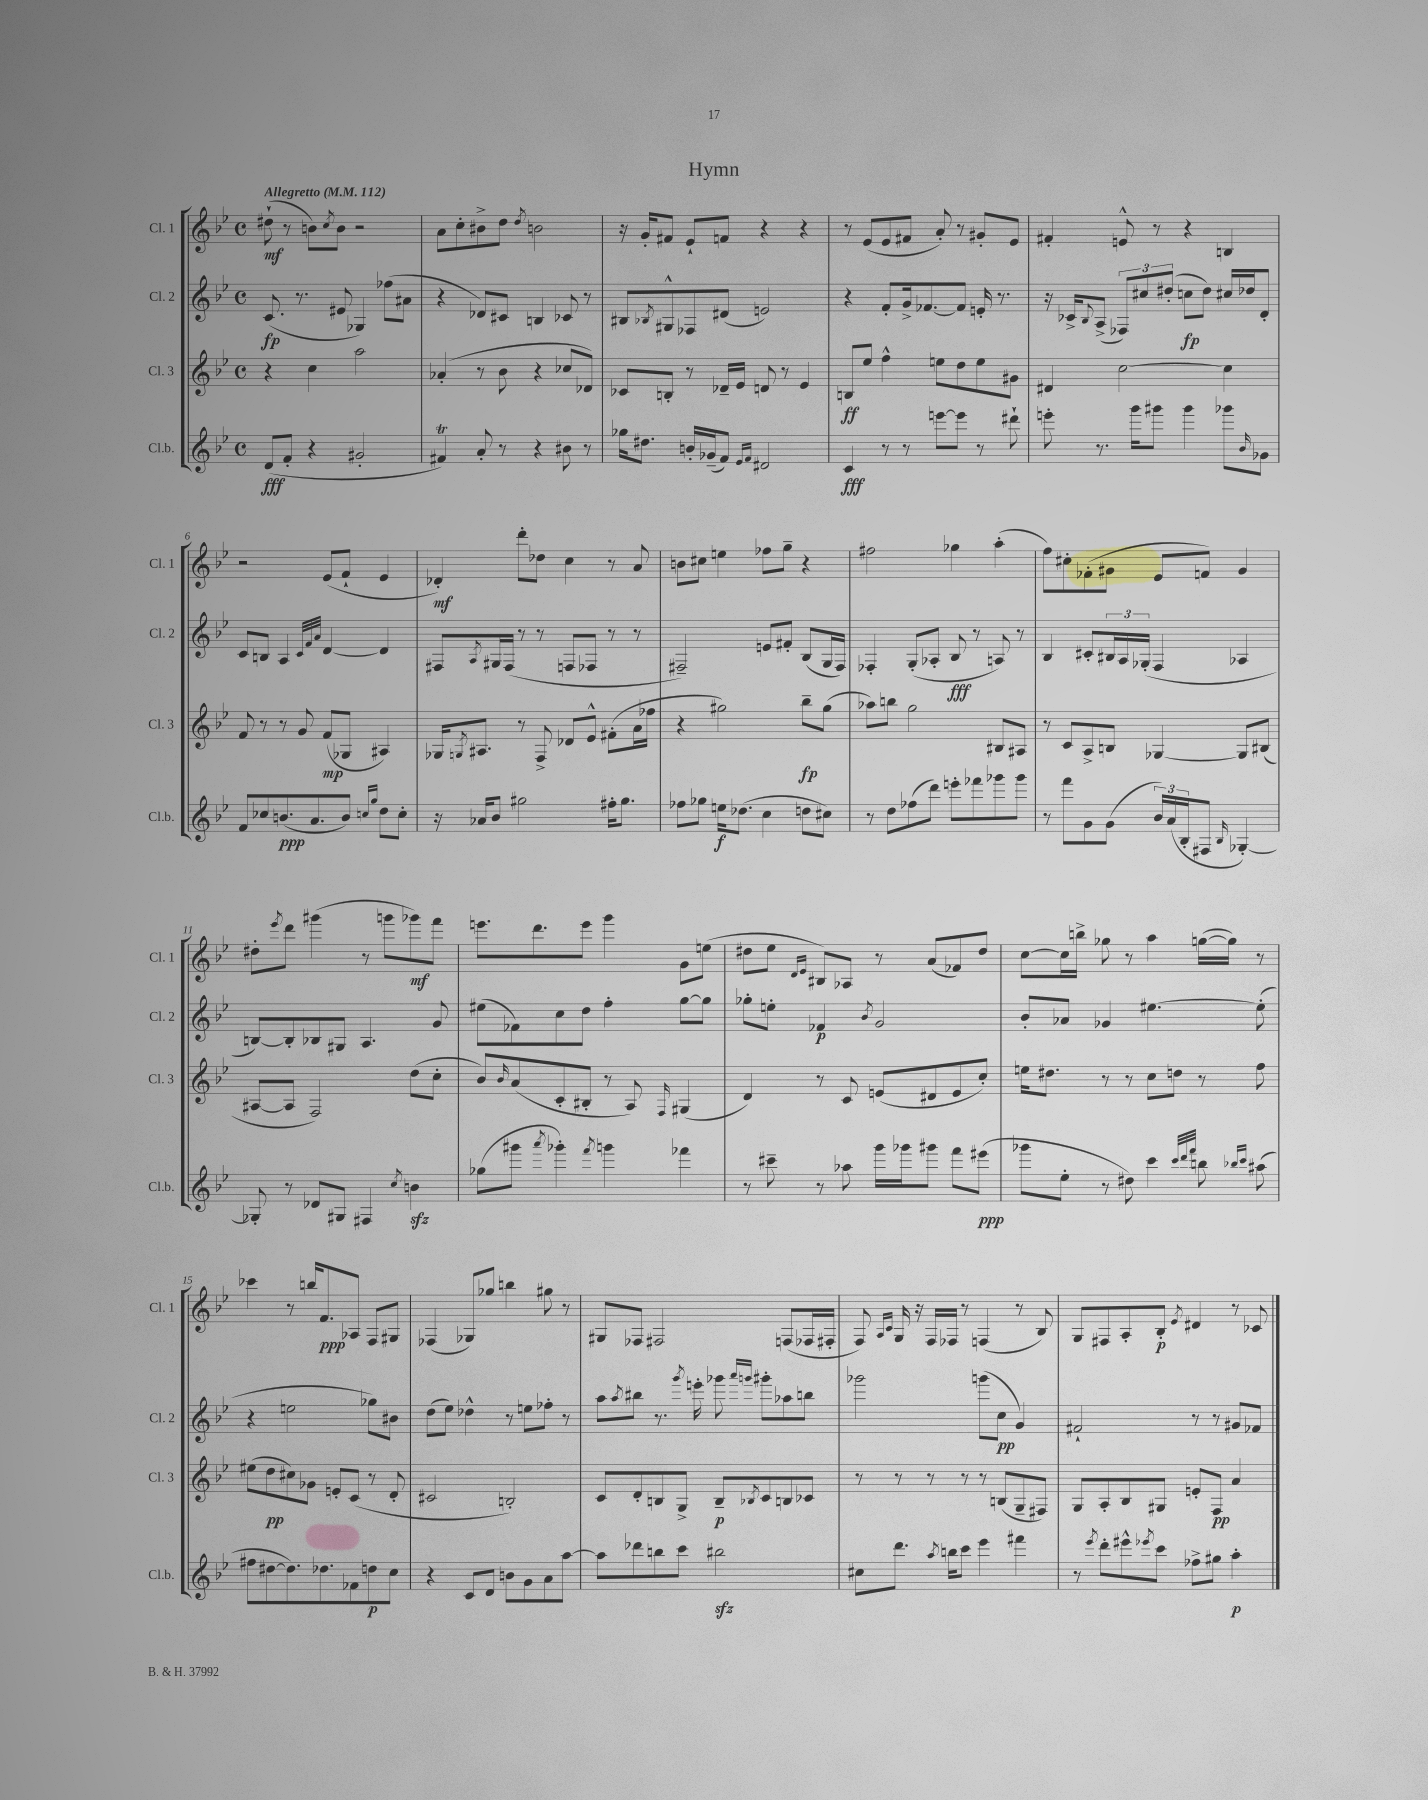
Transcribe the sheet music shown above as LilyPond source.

\header { title = "Hymn" }
<<
\new StaffGroup <<
\new Staff = "s0" \with { instrumentName = "Cl. 1" shortInstrumentName = "Cl. 1" } {
    \clef treble \key bes \major \defaultTimeSignature \time 4/4 \tempo "Allegretto" 4 = 112
    dis''8-!\mf( r8 b'8) \acciaccatura { c''8 } b'8 r2 |
    a'8 c''8-. bis'8-> d''8 \acciaccatura { d''8 } b'2 |
    r16 g'16-. fis'8 ees'8-! f'8 r4 r4 |
    r8 ees'8( ees'8 fis'8 a'8-.) r8 gis'8-. ees'8 |
    fis'4-. e'8-^ r8 r4 b4 |
    r2 ees'8( f'8-! ees'4 |
    des'4-.\mf) d'''8-. des''8 c''4 r8 a'8 |
    b'8 cis''8 e''4 fes''8 g''8-- r4 |
    fis''2 ges''4 a''4-.( |
    f''8) cis''8-. fes'8-.( gis'8 ees'8 f'8) gis'4 |
    dis''8-. \acciaccatura { ees'''8 } d'''8 gis'''4( r8 g'''8 ges'''8\mf) f'''8 |
    e'''8. d'''8. e'''8 g'''4 g'8 e''8( |
    dis''8 ees''8 \grace { d'16 ees'16 } bis8) aes8 r8 a'8( fes'8) dis''8 |
    c''8~ c''16 b''16-> ges''8 r8 a''4 g''16~( g''16) r8 |
    ces'''4 r8 b''16 f'8.\ppp aes8 f8 gis8 |
    fes4( ges8) ges''8 b''4 gis''8 r8 |
    gis8 fes8 fis2 f8( fes16 fis16-. |
    f8) \grace { a16 c'16 } g16 r16 f16 fes16 r8 f4( r8 bes8) |
    g8 fis8 a8-. bes8-.\p \acciaccatura { ees'8 } dis'4 r8 ces'8 \bar "|." |
}
\new Staff = "s1" \with { instrumentName = "Cl. 2" shortInstrumentName = "Cl. 2" } {
    \clef treble \key bes \major \defaultTimeSignature \time 4/4
    c'8.\fp( r8. eis'8 ges4) fes''8( ais'8 |
    r4 des'8) cis'8 b4 ces'8 r8 |
    bis8 \acciaccatura { bes8 } gis8-^ fes8 dis'8( e'2) |
    r4 f'8-. g'16-> fes'8.~ fes'8 e'16-. r8. |
    r16 ces'16-> \appoggiatura { bes8 } a8->( \tuplet 3/2 { fes8) cis''8 dis''8-.( } c''8\fp dis''8) cis''16 des''16 d'8-. |
    c'8 b8 a4 \grace { c'32 f'32 a'32 } d'4~ d'4 |
    fis8 \acciaccatura { a8 } gis16 fis16( r8 r8 f8 fes8 r8 r8 |
    fis2--) e'8 fis'8-. bes8( g16 fis16) |
    fes4-. g8-.( aes8-. bes8\fff r8 a8) r8 |
    bes4 cis'8-. \tuplet 3/2 { bis16 a16 ges16-.( } f4 aes4 |
    b8~) b8-. bes8 gis8 a4. g'8 |
    eis''8( fes'8) c''8 d''8 f''4-. g''8~ g''8 |
    ges''8-. e''8-. fes'4\p \acciaccatura { bes'8 } g'2 |
    bes'8-. aes'8 ges'4 eis''4.~ eis''8-.( |
    r4 e''2 ges''8) bis'8 |
    d''8( ees''8) des''4-^ r8 e''8 fes''8-. r8 |
    a''8 \acciaccatura { a''8 } bis''8 r8. \acciaccatura { g'''8 } e'''16-. ges'''8 \grace { a'''16 g'''16 } gis'''8-. aes''8 b''8 |
    ges'''2 g'''8( c''8\pp g'4) |
    fis'2-! r8 r8 gis'8 fes'8 \bar "|." |
}
\new Staff = "s2" \with { instrumentName = "Cl. 3" shortInstrumentName = "Cl. 3" } {
    \clef treble \key bes \major \defaultTimeSignature \time 4/4
    r4 c''4 a''2 |
    aes'4-.( r8 bes'8 r4 ces''8 des'8) |
    ces'8 b8-. r8 des'16-- ees'16 d'8 r8 ees'4 |
    b8\ff ees''8 f''4-^ e''8 d''8 e''8 gis'8 |
    dis'4 c''2~ c''4 |
    f'8 r8 r8 g'8 f'8\mp( ges8 ais4) |
    ges16 \acciaccatura { g8 } ais8. r8 f8-> des'8 ees'8-^ fis'8-.( a'16 fes''16 |
    r4 gis''2) bes''8--\fp gis''8( |
    aes''8) b''8 g''2 bis8 ais8 |
    r8 c'8 a8-> b8 ges4~ ges8 bis8( |
    ais8~ ais8 f2) d''8( c''8-. |
    bes'8) \grace { bes'16 } a'8( c'8-. bis8-. r8 a8) \grace { f16 } gis4( |
    d'4) r8 c'8 e'8( dis'8 e'8 c''8-.) |
    e''16 dis''8. r8 r8 c''8 d''8 r8 f''8 |
    eis''8( d''8\pp cis''8) ges'8 e'8-. c'8( r8 d'8-. |
    cis'2 b2-.) |
    c'8 d'8-. b8 g8-> b8--\p \acciaccatura { bes8 } c'8 b8 ces'8 |
    r8 r8 r8 r8 r8 b8( g8-- fis8) |
    g8 a8-. bes8 gis8 e'8-. f8\pp a'4 \bar "|." |
}
\new Staff = "s3" \with { instrumentName = "Cl.b." shortInstrumentName = "Cl.b." } {
    \clef treble \key bes \major \defaultTimeSignature \time 4/4
    d'8\fff( f'8-. r4 gis'2-. |
    fis'4\trill) a'8-. r8 r4 bis'8 r8 |
    ges''16 dis''8. b'16-. ges'16--( f'8) \grace { ees'16 f'16 } dis'2 |
    c'4\fff r8 r8 e'''8~ e'''8 r8 dis'''8-! |
    e'''8-. r8. g'''16 gis'''8 gis'''4 ges'''8 \grace { bes'16 } ges'8 |
    f'8 ces''8 b'8.\ppp( a'8. b'8) \grace { c''16 g''16 } d''8 c''8-. |
    r16 aes'16 bes'8 gis''2 fis''16-. gis''8. |
    fes''8 ges''8 e''16\f des''8.( c''4 d''8 cis''8) |
    r8 d''8 fes''8( d'''8) e'''8-. fes'''8 ges'''8 ges'''8 |
    r8 f'''8 g'8 g'8( \tuplet 3/2 { bes'16) a'16( bes16-. } fis8 \grace { bes16 } ges4~-.) |
    ges8-. r8 des'8 gis8 fis4 \acciaccatura { c''8 } b'4\sfz |
    ges''8( gis'''8 \acciaccatura { a'''8 } ges'''4-.) \acciaccatura { f'''8 } g'''4 fes'''4 |
    r8 cis'''8-- r8 aes''8 g'''16 ges'''16 gis'''8 f'''8 eis'''8\ppp( |
    ges'''8 ees''8-. r8 dis''8) c'''4 \grace { c'''32 d'''32 f'''32 } b''8 \grace { bes''16 c'''16 } ais''8( |
    fis''8 dis''8~ dis''8.) des''8. fes'8 d''8\p c''8 |
    r4 c'8 d'8 b'8 g'8 a'8 a''8~ |
    a''8 des'''8 b''8 c'''8 bis''2\sfz |
    cis''8 d'''8. \acciaccatura { a''8 } b''16 c'''8 ees'''4 fis'''4 |
    r8 \acciaccatura { ees'''8 } d'''8-. eis'''8-^ \acciaccatura { ees'''8 } c'''8 fes''8-> gis''8 a''4-.\p \bar "|." |
}
>>
>>
